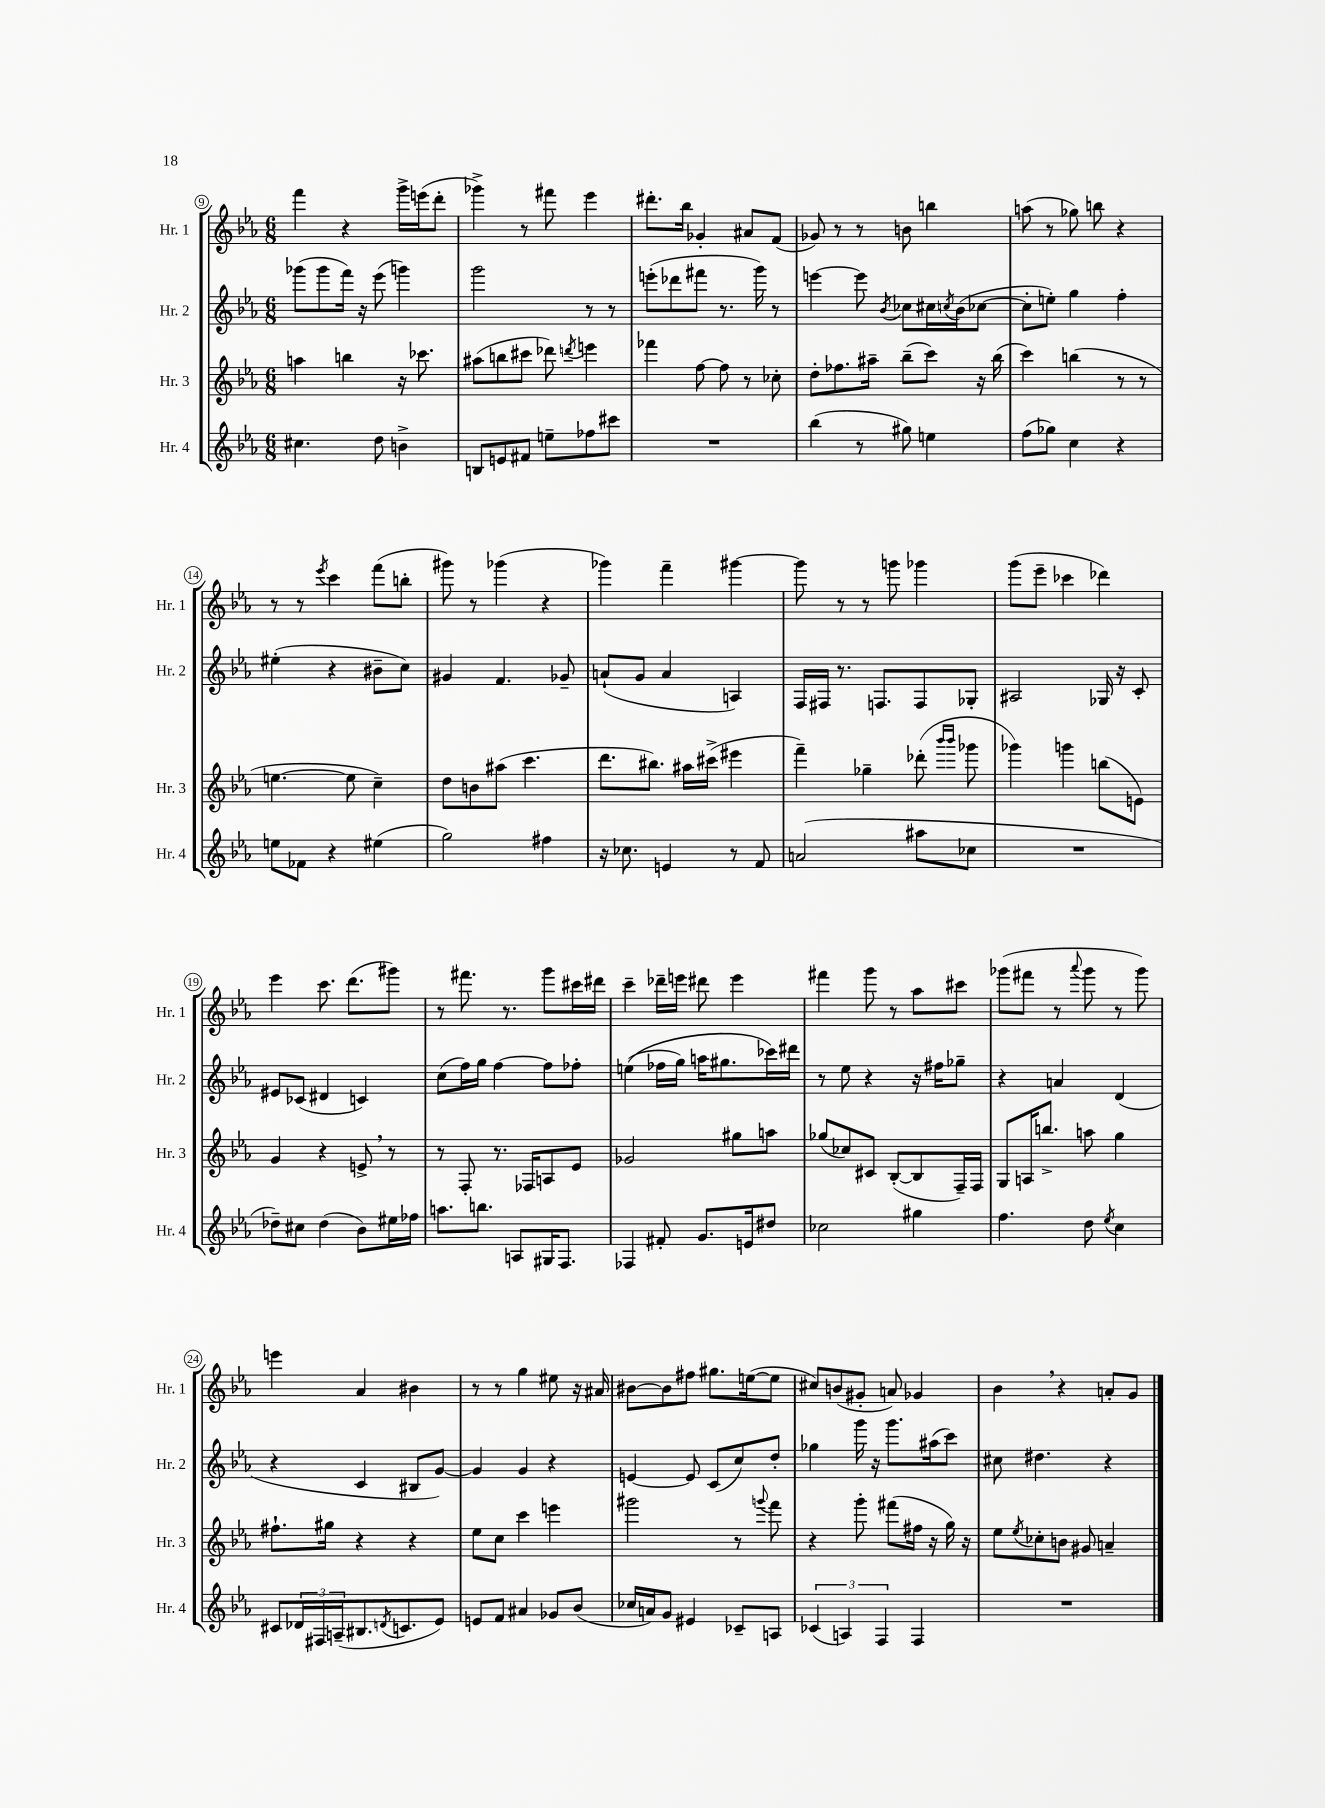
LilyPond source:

<<
\new StaffGroup <<
\new Staff = "s0" \with { instrumentName = "Hr. 1" shortInstrumentName = "Hr. 1" } {
    \clef treble \key ees \major \numericTimeSignature \time 6/8
    f'''4 r4 g'''16-> e'''16( d'''8-. |
    ges'''4->) r8 fis'''8 ees'''4 |
    dis'''8.-. bes''16 ges'4-. ais'8 f'8( |
    ges'8) r8 r8 b'8 b''4 |
    a''8( r8 ges''8) b''8 r4 |
    r8 r8 \acciaccatura { ees'''8 } c'''4 f'''8( b''8-. |
    gis'''8) r8 ges'''4( r4 |
    ges'''4) f'''4-- gis'''4~ |
    gis'''8 r8 r8 g'''8 ges'''4 |
    g'''8( ees'''8-- ces'''4 des'''4) |
    ees'''4 c'''8. d'''8.( gis'''8) |
    r8 fis'''8. r8. g'''8 cis'''16 dis'''16 |
    c'''4-- des'''16-- e'''16 dis'''8 e'''4 |
    fis'''4 g'''8 r8 aes''8 cis'''8 |
    ges'''8( fis'''8 r8 \appoggiatura { aes'''8 } ges'''8 r8 ges'''8) |
    e'''4 aes'4 bis'4 |
    r8 r8 g''4 eis''8 r16 ais'16 |
    bis'8~ bis'8 fis''8 gis''8. e''16~( e''8 |
    cis''8) b'8( gis'8-. a'8) ges'4 |
    bes'4 \breathe r4 a'8-. g'8 \bar "|." |
}
\new Staff = "s1" \with { instrumentName = "Hr. 2" shortInstrumentName = "Hr. 2" } {
    \clef treble \key ees \major \numericTimeSignature \time 6/8
    ges'''8( ges'''8 f'''16) r16 ees'''8( g'''4) |
    g'''2 r8 r8 |
    e'''8-.( des'''8 fis'''8 r8. g'''16) r8 |
    e'''4~ e'''8 \acciaccatura { bes'8 } ces''8 cis''16 \acciaccatura { c''8 } bes'16( ces''8~ |
    ces''8-. e''8-.) g''4 f''4-. |
    eis''4-.( r4 bis'8-- c''8) |
    gis'4 f'4. ges'8-- |
    a'8-!( g'8 a'4 a4) |
    f16 fis16 r8. f8. f8 ges8-. |
    ais2 ges16 r16 c'8-. |
    eis'8 ces'8( dis'4 c'4) |
    c''8( f''16) g''16 f''4~ f''8 fes''8-. |
    e''4(\( fes''16 g''16) a''16 gis''8. ces'''16\) dis'''16 |
    r8 ees''8 r4 r16 fis''16 ges''8-- |
    r4 a'4 d'4( |
    r4 c'4 bis8 g'8~) |
    g'4 g'4 r4 |
    e'4~ e'8 c'8( c''8) d''8-. |
    ges''4 g'''16 r16 g'''8. ais''16( c'''8) |
    cis''8 dis''4. r4 \bar "|." |
}
\new Staff = "s2" \with { instrumentName = "Hr. 3" shortInstrumentName = "Hr. 3" } {
    \clef treble \key ees \major \numericTimeSignature \time 6/8
    a''4 b''4 r16 ces'''8. |
    ais''8( b''8 cis'''8 des'''8) \acciaccatura { d'''8 } e'''4 |
    fes'''4 f''8~ f''8 r8 ces''8-. |
    d''8-. fes''8. ais''16-- bes''8--( c'''8) r16 bes''16( |
    c'''4) b''4( r8 r8 |
    e''4.~ e''8 c''4--) |
    d''8 b'8 ais''8( c'''4. |
    d'''8. bis''8.) ais''16 cis'''16->( eis'''4 |
    f'''4--) ges''4-- des'''8-.( \grace { bes'''16 bes'''16 } ges'''8 |
    ges'''4) g'''4 b''8( e'8) |
    g'4 r4 e'8-> \breathe r8 |
    r8 f8-. r8. fes16 a8 ees'8 |
    ges'2 gis''8 a''8 |
    ges''8( ces''8) cis'8 bes8~-.( bes8 f16--) f16 |
    g8 a16 b''8.-> a''8 g''4 |
    fis''8.-! gis''16 r4 r4 |
    ees''8 c''8 c'''4 e'''4 |
    gis'''2 r8 \appoggiatura { g'''8 } f'''8 |
    r4 g'''8-. fis'''8( fis''16 r16 g''16) r16 |
    ees''8 \acciaccatura { ees''8 } ces''8-. b'8 gis'8 a'4-- \bar "|." |
}
\new Staff = "s3" \with { instrumentName = "Hr. 4" shortInstrumentName = "Hr. 4" } {
    \clef treble \key ees \major \numericTimeSignature \time 6/8
    cis''4. d''8 b'4-> |
    b8 e'8 fis'8 e''8-- fes''8 cis'''8 |
    R2. |
    bes''4( r8 gis''8) e''4 |
    f''8( ges''8) c''4 r4 |
    e''8 fes'8 r4 eis''4( |
    g''2) fis''4 |
    r16 ces''8. e'4 r8 f'8 |
    a'2( ais''8 ces''8 |
    R2. |
    des''8--) cis''8 des''4( bes'8) eis''16 fes''16 |
    a''8. b''8. a8 gis16 f8. |
    fes4 fis'8-. g'8. e'16 dis''8 |
    ces''2 gis''4 |
    f''4. d''8 \acciaccatura { ees''8 } c''4 |
    cis'8 \tuplet 3/2 { des'16 fis16 a16--( } bis8. \acciaccatura { d'8 } c'8. ees'8) |
    e'8 f'8 ais'4 ges'8 bes'8( |
    ces''16 a'16) g'8 eis'4 ces'8-- a8 |
    \tuplet 3/2 { ces'4( a4) f4 } f4 |
    R2. \bar "|." |
}
>>
>>
\layout { \context { \Score currentBarNumber = #9 \override BarNumber.stencil = #(make-stencil-circler 0.1 0.3 ly:text-interface::print) } }
